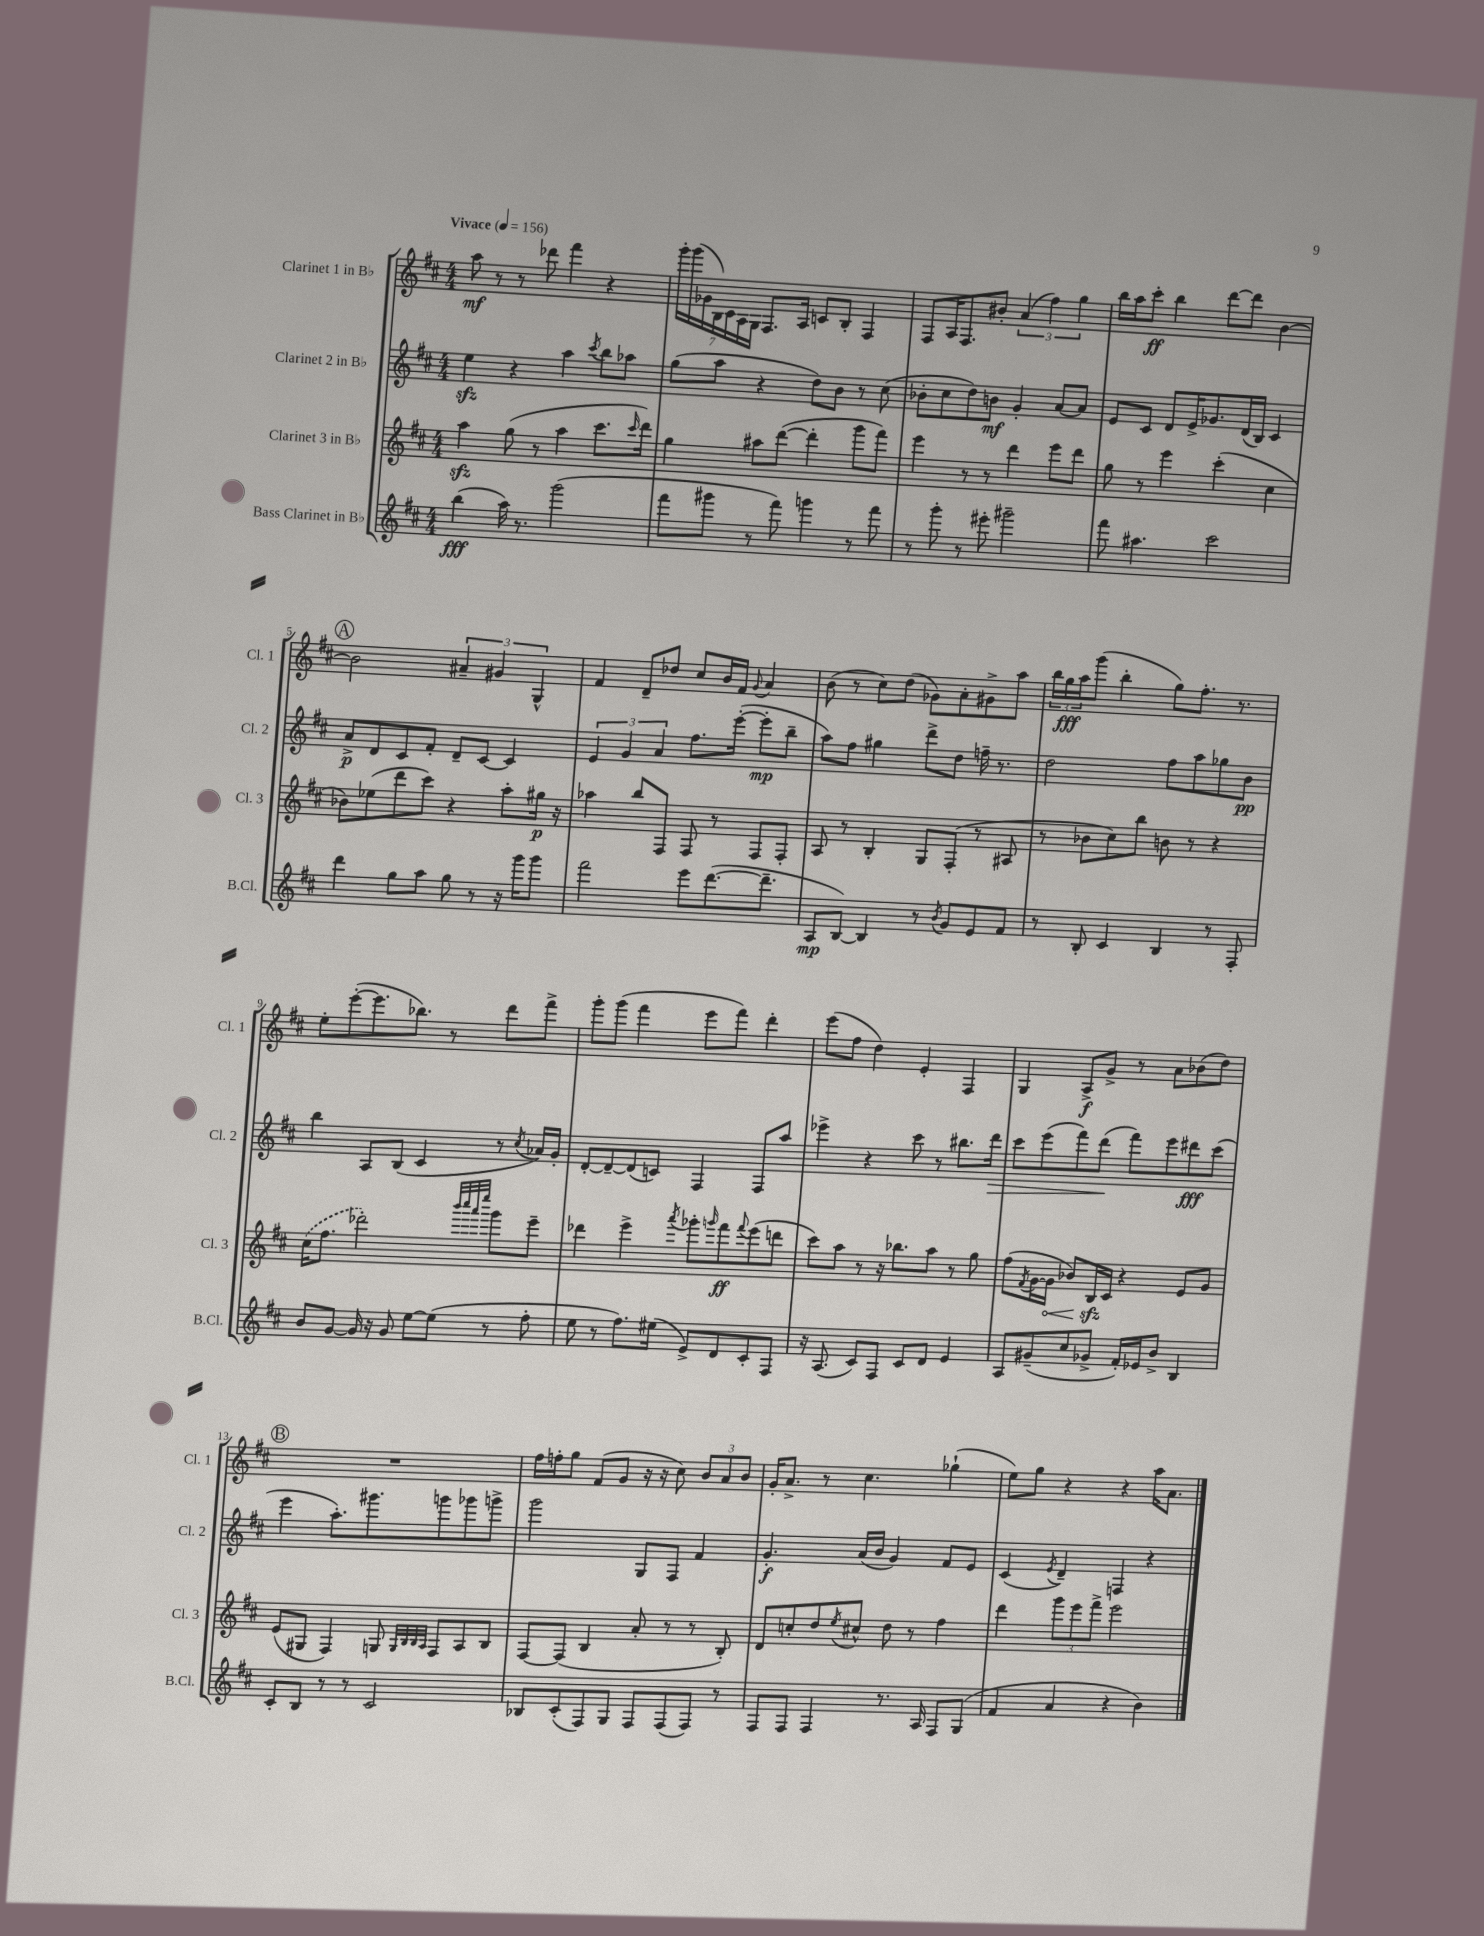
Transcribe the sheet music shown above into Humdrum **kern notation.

**kern	**dynam	**kern	**dynam	**kern	**dynam	**kern	**dynam
*part4	*part4	*part3	*part3	*part2	*part2	*part1	*part1
*staff4	*staff4	*staff3	*staff3	*staff2	*staff2	*staff1	*staff1
*I"Bass Clarinet in B♭	*	*I"Clarinet 3 in B♭	*	*I"Clarinet 2 in B♭	*	*I"Clarinet 1 in B♭	*
*I'B.Cl.	*	*I'Cl. 3	*	*I'Cl. 2	*	*I'Cl. 1	*
*clefG2	*	*clefG2	*	*clefG2	*	*clefG2	*
*k[f#c#]	*	*k[f#c#]	*	*k[f#c#]	*	*k[f#c#]	*
*M4/4	*	*M4/4	*	*M4/4	*	*M4/4	*
*MM156	*	*MM156	*	*MM156	*	*MM156	*
=1	=1	=1	=1	=1	=1	=1	=1
!	!	!	!	!	!	!LO:TX:a:B:t=Vivace	!
(4bb\	fff	4aazz\	.	4eezz\	.	8aa\	mf
.	.	.	.	.	.	8r	.
16aa\)	.	(8gg\	.	4r	.	8r	.
8.r	.	.	.	.	.	.	.
.	.	8r	.	.	.	8ddd-X\	.
(2ggg\	.	4aa\	.	4aa\	.	4fff#\	.
.	.	.	.	8qccc#/	.	.	.
.	.	8.ccc#\L	.	8bb\L	.	4r	.
.	.	.	.	8aa-X\J	.	.	.
.	.	16qqccc#/	.	.	.	.	.
.	.	16ddd\Jk)	.	.	.	.	.
=2	=2	=2	=2	=2	=2	=2	=2
8fff#\L	.	4gg\	.	(8gg\L	.	28ggg'\LL	.
.	.	.	.	.	.	(28ggg\	.
.	.	.	.	.	.	28g-X\	.
.	.	.	.	.	.	28B\)	.
8ggg#X\J	.	.	.	8aa\J	.	.	.
.	.	.	.	.	.	28c#\	.
.	.	.	.	.	.	28A\	.
.	.	.	.	.	.	28G\JJ	.
8r	.	8aa#X\L	.	4r	.	8.F#/L	.
8fff#\)	.	([8ddd\J	.	.	.	.	.
.	.	.	.	.	.	16A/Jk	.
4gggn\	.	4ddd'\]	.	8dd\L)	.	8cn/L	.
.	.	.	.	8b\J	.	8B'/J	.
8r	.	8ggg\L	.	8r	.	4F#/	.
8fff#\	.	8fff#\J)	.	(8cc#\	.	.	.
=3	=3	=3	=3	=3	=3	=3	=3
8r	.	4eee\	.	8b-X'\L	.	8F#/L	.
8ggg'\	.	.	.	8cc#\	.	16A/K	.
.	.	.	.	.	.	8.F#/	.
8r	.	8r	.	8dd\)	.	.	.
8eee#X'\	.	8r	.	8bn\J	mf	8b#X'/J	.
2ggg#X~\	.	4ddd\	.	4g'/	.	(6a/	.
.	.	.	.	.	.	6ff#\)	.
.	.	8eee\L	.	[8a/L	.	.	.
.	.	.	.	.	.	6gg\	.
.	.	8ddd\J	.	8a/J]	.	.	.
=4	=4	=4	=4	=4	=4	=4	=4
8fff#\	.	8gg\	.	8e/L	.	16bb\LL	.
.	.	.	.	.	.	16aa\J	.
4.aa#X\	.	8r	.	8c#/J	.	8ccc#'\J	ff
.	.	4eee\	.	8d/L	.	4bb\	.
.	.	.	.	16e^/K	.	.	.
.	.	.	.	8.g-X/	.	.	.
2ccc#\	.	(4ccc#'\	.	.	.	[8ddd\L	.
.	.	.	.	(16d/L	.	8ddd\J]	.
.	.	.	.	16B/JJ)	.	.	.
.	.	4cc#\	.	4c#/	.	[4b\	.
!!LO:LB:g=z
!!LO:REH:place=s1:t=A
=5	=5	=5	=5	=5	=5	=5	=5
4ddd\	.	8b-X\L)	.	8a^/L	p	2b\]	.
.	.	(8ee-X\	.	8d/	.	.	.
8gg\L	.	8ddd\	.	8c#/	.	.	.
8aa\J	.	8ccc#\J)	.	8f#'/J	.	.	.
8gg\	.	4r	.	8d~/L	.	6a#X~/	.
8r	.	.	.	[8c#/J	.	.	.
.	.	.	.	.	.	6g#X/	.
16r	.	8aa'\L	.	4c#/]	.	.	.
16ggg\KL	.	.	.	.	.	.	.
.	.	.	.	.	.	6G^^/	.
8ggg\J	.	16gg#X\Jk	p	.	.	.	.
.	.	16r	.	.	.	.	.
=6	=6	=6	=6	=6	=6	=6	=6
2fff#\	.	4aa-X\	.	6e/	.	4f#/	.
.	.	.	.	6g/	.	.	.
.	.	8bb/L	.	.	.	8d~/L	.
.	.	.	.	6a/	.	.	.
.	.	8F#/J	.	.	.	8dd-X/J	.
8eee\L	.	8F#/	.	8.ff#\L	.	8cc#/L	.
([8.ddd\	.	8r	.	.	.	16b/L	.
.	.	.	.	([16eee'\Jk	.	16f#/JJ	.
.	.	.	.	.	.	8qqg/	.
.	.	8F#/L	.	8eee'\L]	mp	4a/	.
8.ddd~\J]	.	.	.	.	.	.	.
.	.	8F#'/J	.	8bb~\J	.	.	.
=7	=7	=7	=7	=7	=7	=7	=7
8A/L	mp	8A/	.	8aa\L)	.	(8b\	.
[8B/J)	.	8r	.	8ff#\J	.	8r	.
4B/]	.	4B'/	.	4gg#X\	.	8cc#\L)	.
.	.	.	.	.	.	(8dd\J	.
8r	.	8G/L	.	8ddd^\L	.	8g-X\L)	.
8qb/	.	.	.	.	.	.	.
8g/L	.	(8F#'/J	.	8dd\J	.	8a'\	.
8e/	.	8r	.	16ffn~\	.	8g#X^\	.
.	.	.	.	8.r	.	.	.
8f#/J	.	8A#X/	.	.	.	8aa\J	.
=8	=8	=8	=8	=8	=8	=8	=8
8r	.	8r	.	2dd\	.	24bb\LL	.
.	.	.	.	.	.	24gg\	fff
.	.	.	.	.	.	24aa\J	.
8B'/	.	8b-X\L	.	.	.	(8ggg\J	.
4c#/	.	8cc#\)	.	.	.	4bb'\	.
.	.	8bb\J	.	.	.	.	.
4B/	.	8bn\	.	8ff#\L	.	8gg\L)	.
.	.	8r	.	8aa\	.	8.ff#'\J	.
8r	.	4r	.	8gg-X\	.	.	.
.	.	.	.	.	.	8.r	.
8F#'/	.	.	.	8b\J	pp	.	.
!!LO:LB:g=z
=9	=9	=9	=9	=9	=9	=9	=9
8b/L	.	(16cc#\KL	.	4bb\	.	8ee'\L	.
.	.	8.ff#\J	.	.	.	.	.
[8g/J	.	.	.	.	.	([8eee'\	.
16g/]	.	2ddd-X'\)	.	8A/L	.	8.eee\]	.
16r	.	.	.	.	.	.	.
8g/	.	.	.	(8B/J	.	.	.
.	.	.	.	.	.	8.bb-X\J)	.
[8ee\L	.	.	.	4c#/	.	.	.
(8ee\J]	.	.	.	.	.	8r	.
.	.	32qqbbb/LLL	.	.	.	.	.
.	.	32qqcccc#/	.	.	.	.	.
.	.	32qqaaa/	.	.	.	.	.
.	.	32qqeeee/JJJ	.	.	.	.	.
8r	.	8ggg\L	.	8r	.	8ddd\L	.
.	.	.	.	8qcc#/	.	.	.
8ff#'\	.	8eee~\J	.	16a-X/LL)	.	8fff#^\J	.
.	.	.	.	16g'/JJ	.	.	.
=10	=10	=10	=10	=10	=10	=10	=10
8ee\	.	4ddd-X\	.	[8d'/L	.	8ggg'\L	.
8r	.	.	.	8d~/_	.	(8ggg\J	.
8.ff#\L)	.	4eee^\	.	(8d/]	.	4fff#\	.
.	.	.	.	8cn/J)	.	.	.
(16ee#X\Jk	.	.	.	.	.	.	.
.	.	8qaaa/	.	.	.	.	.
8e^/L)	.	8ggg-X'\L	.	4F#/	.	8eee\L	.
.	.	16qqgggn/	.	.	.	.	.
8d/	.	8fff#\	ff	.	.	8fff#\J)	.
.	.	8qqfff#/	.	.	.	.	.
8c#'/	.	(8eee\	.	8F#/L	.	4ddd'\	.
8F#/J	.	8dddn\J	.	8aa/J	.	.	.
=11	=11	=11	=11	=11	=11	=11	=11
16r	.	8ccc#\L)	.	4eee-X^\	.	(8eee\L	.
(8.A/	.	.	.	.	.	.	.
.	.	8aa\J	.	.	.	8ff#\J	.
8c#/L)	.	8r	.	4r	.	4dd\)	.
8F#/J	.	16r	.	.	.	.	.
.	.	8.bb-X\L	.	.	.	.	.
8c#/L	.	.	.	8ccc#\	.	4e'/	.
8d/J	.	8aa\J	.	8r	.	.	.
4e/	.	8r	.	8.bb#X\L	.	4F#/	.
.	.	8gg\	.	.	.	.	.
!	!	!	!	!	!LO:HP:b	!	!
.	.	.	.	16ddd\Jk	>	.	.
=12	=12	=12	=12	=12	=12	=12	=12
8A/L	.	(8ff#\L	.	8ccc#\L	.	4G/	.
.	.	8qf#/	.	.	.	.	.
(8g#X~/	.	[16g\L	.	(8eee\	.	.	.
!	!	!	!LO:HP:b	!	!	!	!
.	.	16g\JJ]	<	.	.	.	.
8cc#/	.	8b-X/L)	.	8fff#\)	.	8A^/L	f
8g-X^/J	.	16Bzz/L	.	(8ddd\J	.	8g^/J	.
.	.	16c#/JJ	[	.	.	.	.
16f#'/LL)	.	4r	.	8fff#\L)	]	8r	.
16e-X/J	.	.	.	.	.	.	.
8b^/J	.	.	.	8eee\	.	8a\L	.
4B/	.	8e/L	.	8ddd#X\	fff	(8b-X\	.
.	.	8g/J	.	(8ccc#\J	.	8dd\J)	.
!!LO:LB:g=z
!!LO:REH:place=s1:t=B
=13	=13	=13	=13	=13	=13	=13	=13
8c#'/L	.	(8e/L	.	4eee\	.	1r	.
8B/J	.	8G#X/J	.	.	.	.	.
8r	.	4F#/)	.	8.aa'\L)	.	.	.
8r	.	.	.	.	.	.	.
.	.	.	.	8.ggg#X\	.	.	.
2c#/	.	8Gn/	.	.	.	.	.
.	.	32qqG/LLL	.	.	.	.	.
.	.	32qqB/	.	.	.	.	.
.	.	32qqB/	.	.	.	.	.
.	.	32qqA/JJJ	.	.	.	.	.
.	.	8F#/L	.	8gggn\	.	.	.
.	.	8A/	.	8ggg-X\	.	.	.
.	.	8B/J	.	8gggn^\J	.	.	.
=14	=14	=14	=14	=14	=14	=14	=14
8B-X/L	.	[8F#/L	.	2ggg\	.	16ff#\LL	.
.	.	.	.	.	.	16ffn'\J	.
(8c#'/	.	(8F#/J]	.	.	.	8gg\J	.
8F#/)	.	4B/	.	.	.	(8f#/L	.
8G/J	.	.	.	.	.	8g/J	.
8F#/L	.	8a'/	.	8G/L	.	16r	.
.	.	.	.	.	.	16r	.
(8F#/	.	8r	.	8F#/J	.	8cc#\)	.
8F#/J)	.	8r	.	4f#/	.	12b/L	.
.	.	.	.	.	.	12a/	.
8r	.	8B'/)	.	.	.	.	.
.	.	.	.	.	.	12b/J	.
=15	=15	=15	=15	=15	=15	=15	=15
8F#/L	.	8d/L	.	4.g'/	f	16g'/KL	.
.	.	.	.	.	.	8.a^/J	.
8F#/J	.	8ccn'/	.	.	.	.	.
4F#/	.	8dd/	.	.	.	8r	.
.	.	8qee/	.	.	.	.	.
.	.	8cc#X^^/J	.	(16a/LL	.	4.cc#\	.
.	.	.	.	16b/JJ	.	.	.
8.r	.	8dd\	.	4g/)	.	.	.
.	.	8r	.	.	.	.	.
16A/	.	.	.	.	.	.	.
8F#/L	.	4ff#\	.	8f#/L	.	(4gg-X`\	.
(8G/J	.	.	.	8e/J	.	.	.
=16	=16	=16	=16	=16	=16	=16	=16
4f#/	.	4ddd\	.	(4c#/	.	8ee\L)	.
.	.	.	.	.	.	8gg\J	.
.	.	.	.	8qe/	.	.	.
4a/	.	12ggg\L	.	4d~/)	.	4r	.
.	.	12eee\	.	.	.	.	.
.	.	12fff#^\J	.	.	.	.	.
4r	.	2eee\	.	4Fn/	.	4r	.
4b\)	.	.	.	4r	.	16aa\KL	.
.	.	.	.	.	.	8.a\J	.
==	==	==	==	==	==	==	==
*-	*-	*-	*-	*-	*-	*-	*-
